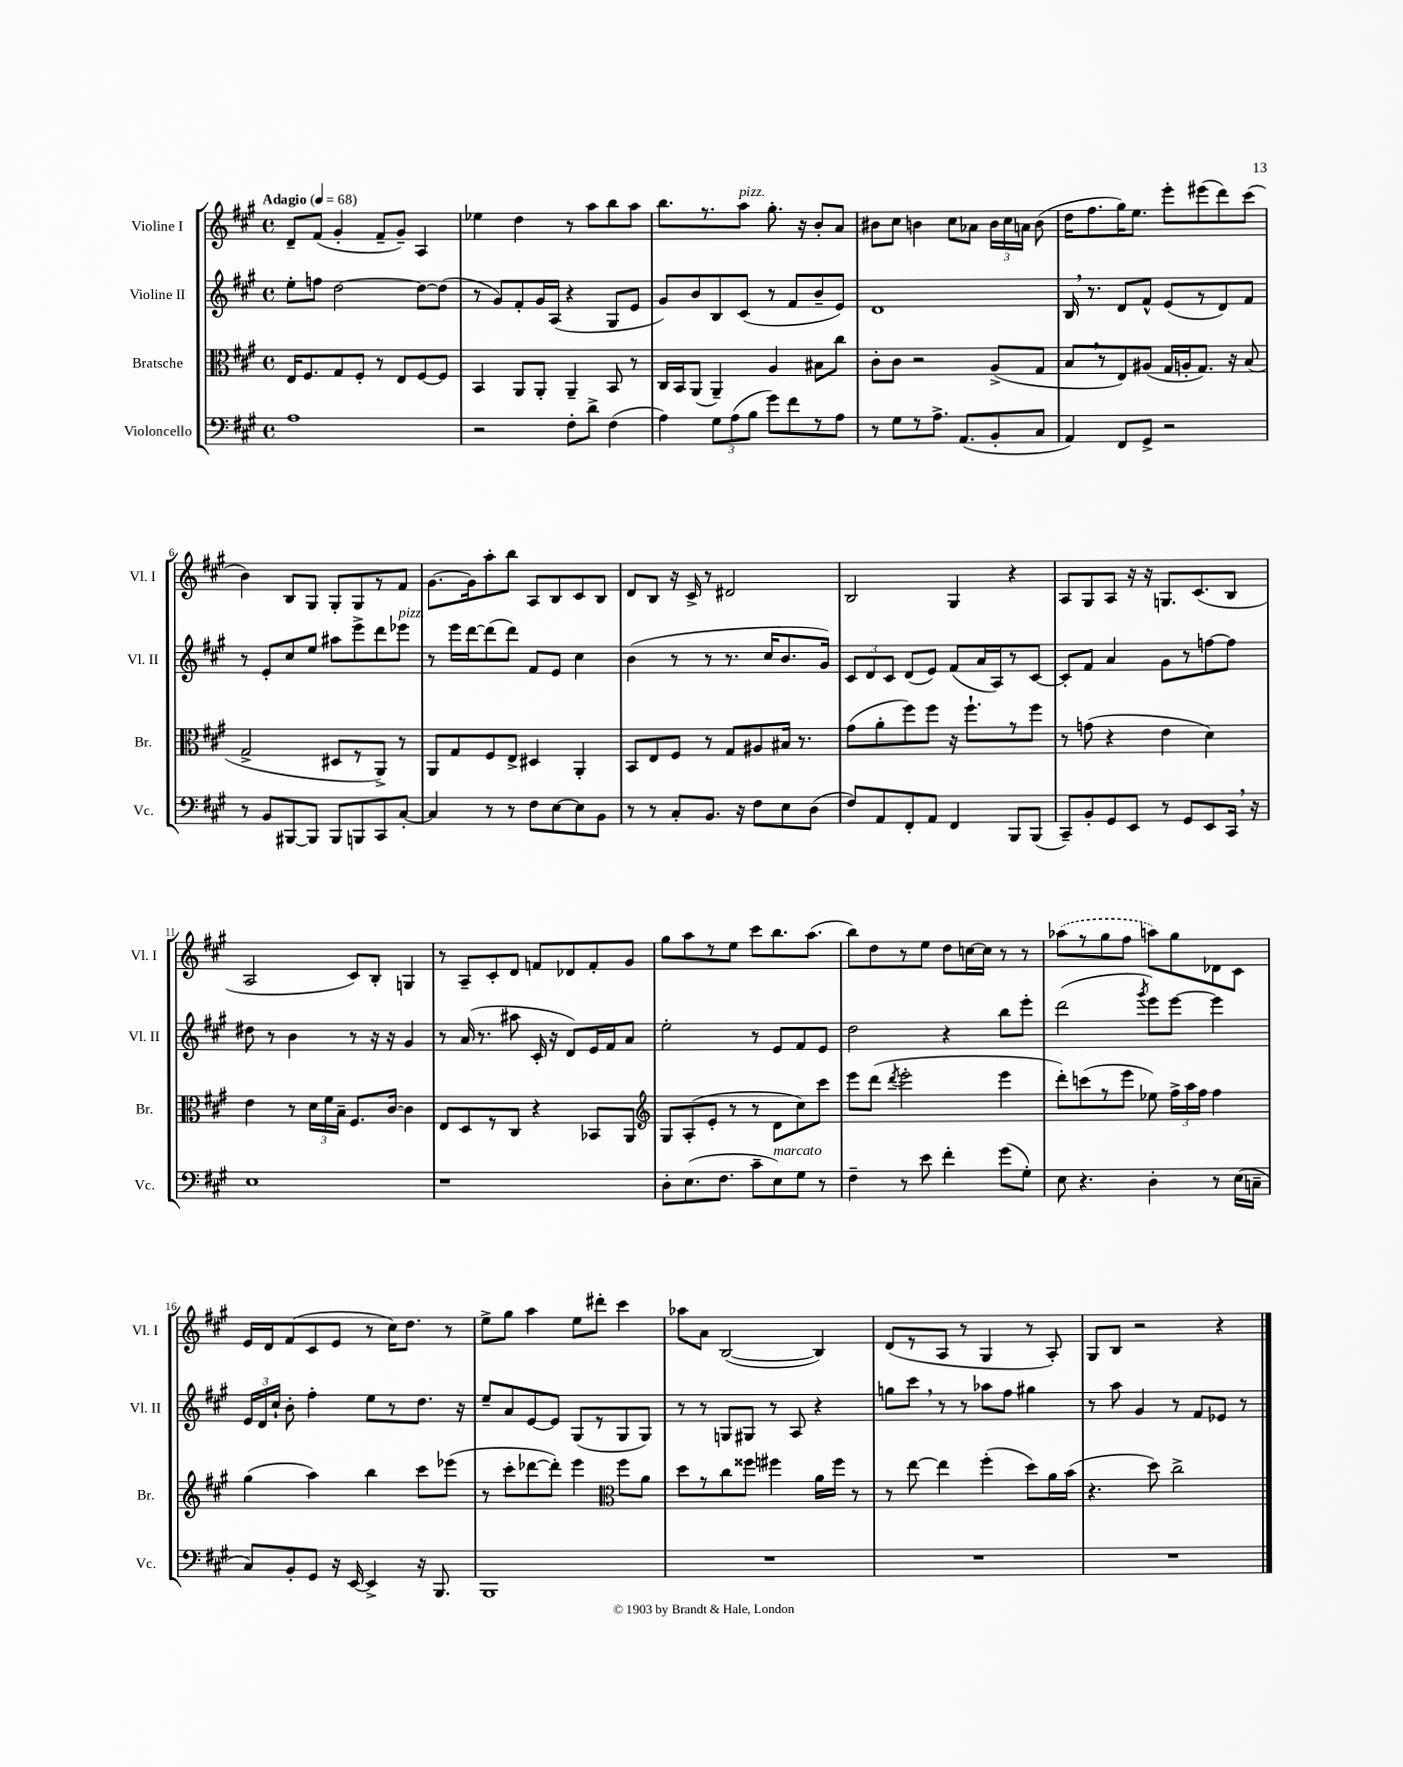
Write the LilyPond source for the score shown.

<<
\new StaffGroup <<
\new Staff = "s0" \with { instrumentName = "Violine I" shortInstrumentName = "Vl. I" } {
    \clef treble \key a \major \defaultTimeSignature \time 4/4 \tempo "Adagio" 4 = 68
    \autoBeamOff d'8[-- fis'8]( gis'4-. fis'8[-- gis'8]--) a4 |
    ees''4 d''4 r8 a''8[ b''8 a''8] |
    b''8.[ r8. a''8]^\markup { \italic "pizz." } gis''8.-. r16 b'8[-. a'8] |
    bis'8[ cis''8] b'4 cis''8[ aes'8] \tuplet 3/2 { b'16[ cis''16 a'16] } b'8( |
    d''16[ fis''8. gis''16) e''8.] e'''8[-. eis'''8( d'''8) cis'''8]( |
    b'4) b8[ gis8] gis8[-. gis8 r8 fis'8] |
    gis'8.[~ gis'16 a''8-. b''8] a8[ b8 cis'8 b8] |
    d'8[ b8] r16 cis'16-> r8 dis'2 |
    b2 gis4 r4 |
    a8[ gis8 a8] r16 r16 g8.[ cis'8.( b8] |
    a2 cis'8[) b8]-. g4 |
    r8 a8[-- cis'8-. d'8] f'8[ des'8 f'8-. gis'8] |
    gis''8[ a''8 r8 e''8] cis'''8[ b''8. a''8.]( |
    b''8[) d''8 r8 e''8] d''8[ c''16~ c''16] r8 r8 |
    \once \slurDashed aes''8[( r8 gis''8 fis''8] a''8[) gis''8 des'8 cis'8] |
    e'16[ d'16 fis'8( cis'8 e'8] r8 cis''16[) d''8.] r8 |
    e''8[-> gis''8] a''4 e''8[ dis'''8]-. cis'''4 |
    aes''8[ a'8] b2~( b4) |
    d'8[( r8 a8] r8 gis4 r8 a8-.) |
    gis8[ b8] r2 r4 \bar "|." |
}
\new Staff = "s1" \with { instrumentName = "Violine II" shortInstrumentName = "Vl. II" } {
    \clef treble \key a \major \defaultTimeSignature \time 4/4
    \autoBeamOff e''8[-. f''8] d''2~ d''8[~ d''8]( |
    r8 gis'8[) fis'8-. gis'16 a16]( r4 gis8[ e'8] |
    gis'8[) b'8 b8 cis'8]( r8 fis'8[ b'8-- e'8]) |
    d'1 |
    b16 \breathe r8. d'8[ fis'8]-^ e'8[( r8 d'8) fis'8] |
    r8 e'8[-. cis''8 e''8] ais''8[ e'''8-> d'''8 ees'''8]^\markup { \italic "pizz." } |
    r8 e'''16[ d'''16~ d'''8( d'''8]) fis'8[ e'8] cis''4 |
    b'4( r8 r8 r8. cis''16[ b'8. gis'16]) |
    \tuplet 3/2 { cis'8[ d'8 cis'8] } d'8[( e'8]) fis'8[( a'16 a16) r8 cis'8]~ |
    cis'8[-. fis'8] a'4 gis'8[ r8 f''8~ f''8] |
    dis''8 r8 b'4 r8 r16 r16 gis'4 |
    r8 a'16( r8. ais''8 cis'16-. r16 d'8[) e'16 fis'16 a'8] |
    e''2-. r8 e'8[ fis'8 e'8] |
    d''2 r4 b''8[ e'''8]-. |
    d'''2( \acciaccatura { gis'''8 } e'''8[) e'''8]~ e'''4 |
    \tuplet 3/2 { e'16[ d'16 cis''16]-! } b'8-. fis''4-. e''8[ r8 d''8.] r16 |
    e''8[-- a'8 e'8~ e'8] gis8[( r8 gis8 gis8]) |
    r8 r8 g8[ gis8] r8 a8 r4 |
    g''8[ cis'''8] \breathe r8 r8 aes''8[ fis''8] gis''4 |
    r8 a''8 gis'4 r8 fis'8[ ees'8] r8 \bar "|." |
}
\new Staff = "s2" \with { instrumentName = "Bratsche" shortInstrumentName = "Br." } {
    \clef alto \key a \major \defaultTimeSignature \time 4/4
    \autoBeamOff e16[ fis8. gis8 fis8]-. r8 e8[ fis8~ fis8] |
    b,4 a,8[ a,8]-. a,4-- b,8 r8 |
    cis16[ b,16 a,8]( a,4--) a4 bis8[ cis''8] |
    cis'8[-. cis'8] r2 a8[->( gis8] |
    b8[ \breathe r8 e8) ais8]( gis16[ a16-. gis8.]) r16 b8( |
    gis2-> dis8[ r8 a,8]->) r8 |
    a,8[ gis8 fis8 e8]-> dis4 a,4-. |
    b,8[ e8 fis8] r8 gis8[ ais8 bis16] r8. |
    gis'8[( a'8-. fis''8) fis''8] r16 fis''8.[-! r8 fis''8] |
    r8 g'8( r4 e'4 d'4) |
    e'4 r8 \tuplet 3/2 { d'16[ fis'16 b16]-- } fis8.[ cis'16]~ cis'4 |
    e8[ d8 r8 cis8] r4 bes,8[ a,8] |
    \clef treble gis8[ a8-.( e'8]-. r8 r8 d'8[ cis''8) cis'''8] |
    e'''8[ d'''8]( \acciaccatura { d'''8 } e'''2-. e'''4 |
    d'''8[-.) c'''8( r8 e'''8] ees''8) \tuplet 3/2 { fis''16[-> a''16 fis''16] } fis''4 |
    gis''4( a''4) b''4 cis'''8[ ees'''8]( |
    r8 cis'''8[-. des'''8~ des'''8]-.) e'''4 \clef alto fis''8[ a'8] |
    d''8[ r8 cis''8 fisis''8] fis''4 a'16[ fis''16] r8 |
    r8 e''8~ e''4 fis''4-.( d''8[) a'16 b'16]( |
    r4. d''8) cis''2-> \bar "|." |
}
\new Staff = "s3" \with { instrumentName = "Violoncello" shortInstrumentName = "Vc." } {
    \clef bass \key a \major \defaultTimeSignature \time 4/4
    \autoBeamOff a1 |
    r2 fis8[-. d'8]-> fis4( |
    a4) \tuplet 3/2 { gis8[ a8( b8] } gis'8[) fis'8 r8 a8] |
    r8 gis8[ r8 a8.]-> a,8.[( b,8-. cis8] |
    a,4) fis,8[ gis,8]-> r2 |
    r8 b,8[ bis,,8~ bis,,8] bis,,8[ b,,8 cis,8 cis8]~-. |
    cis4 r8 r8 fis8[ e8~ e8 b,8] |
    r8 r8 cis8[-. b,8.] r16 fis8[ e8 d8]( |
    fis8[) a,8 fis,8-. a,8] fis,4 b,,8[ b,,8]( |
    cis,8[--) b,8-. gis,8 e,8] r8 gis,8[ e,8 cis,16] \breathe r16 |
    e1 |
    r1 |
    d8[-. e8.( fis8.] cis'8[-- e8^\markup { \italic "marcato" }) gis8] r8 |
    fis4-- r8 e'8 fis'4-. gis'8[( gis8]-.) |
    e8 r4. d4-. r8 e16[( c16]-- |
    cis8[) b,8-. gis,8] r16 e,16~ e,4-> r16 b,,8. |
    b,,1 |
    R1 |
    R1 |
    R1 \bar "|." |
}
>>
>>
